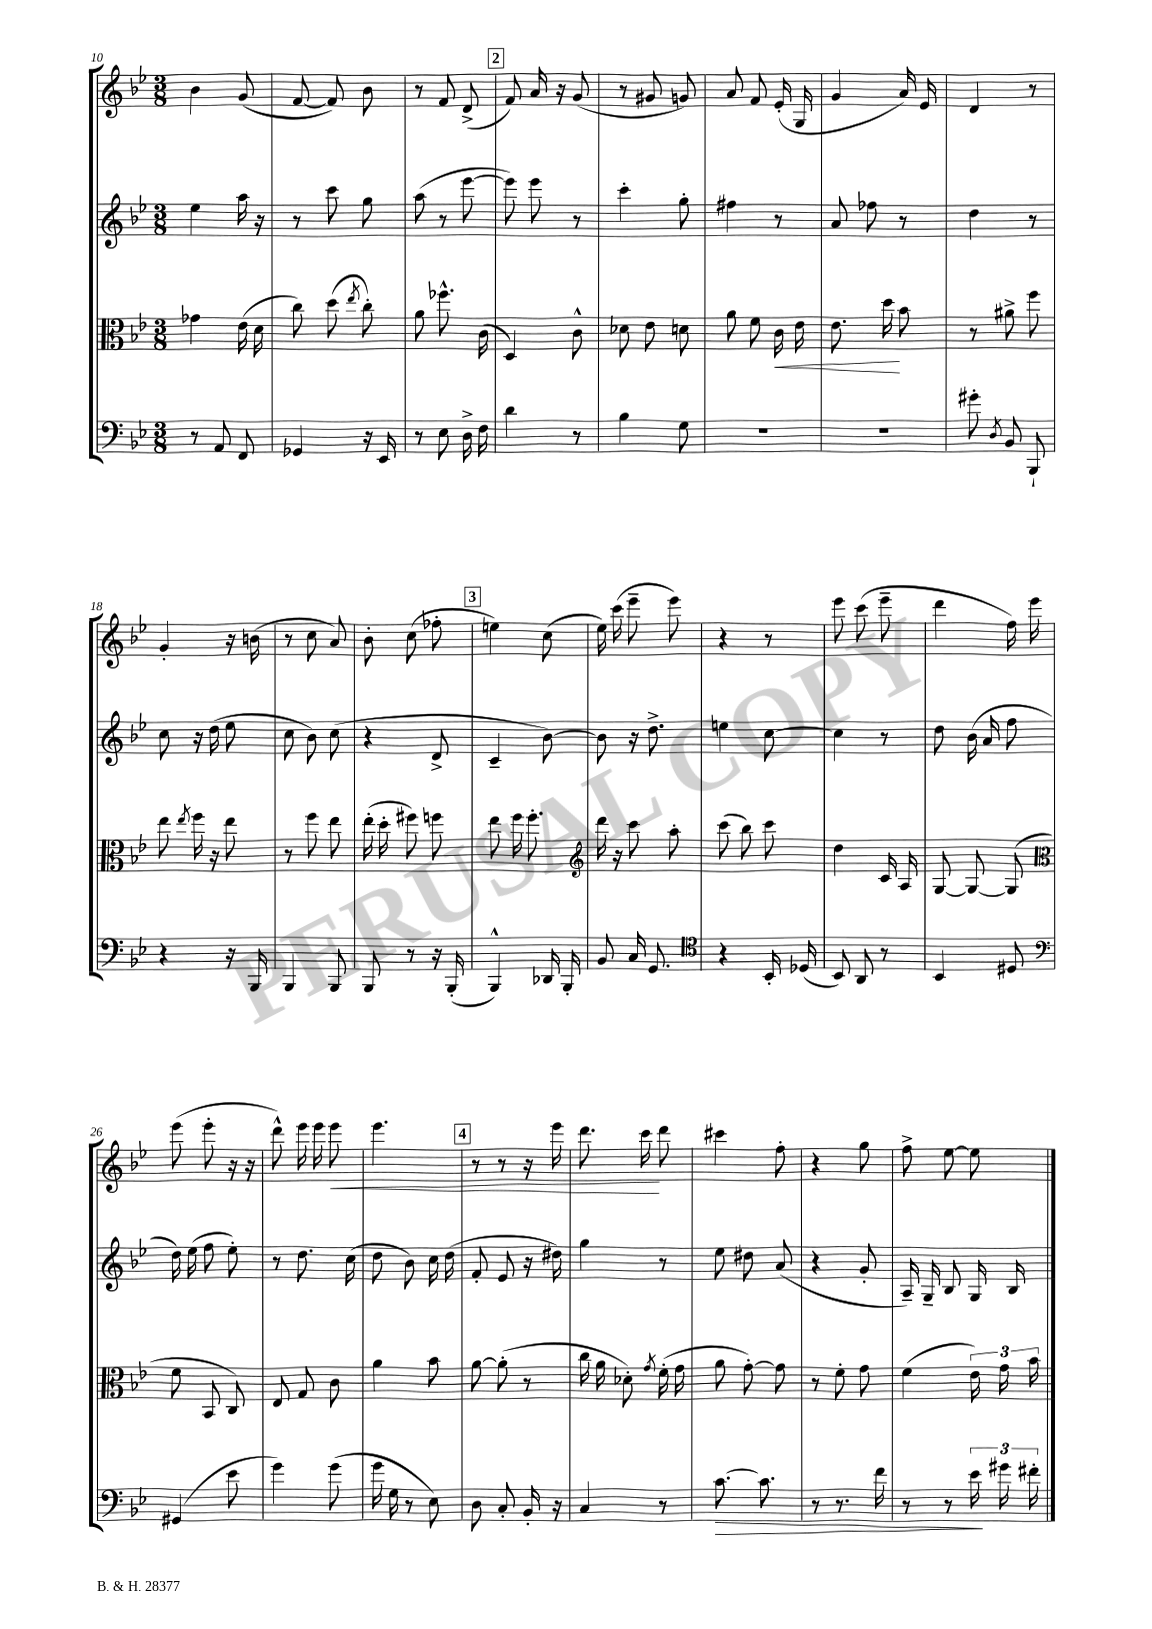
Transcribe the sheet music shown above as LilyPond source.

<<
\new StaffGroup <<
\new Staff = "s0" {
    \clef treble \key bes \major \numericTimeSignature \time 3/8
    \autoBeamOff bes'4 g'8( |
    f'8~ f'8) bes'8 |
    r8 f'8 d'8->( |
    \mark \markup { \box "2" } f'8) a'16 r16 g'8( |
    r8 gis'8 g'8) |
    a'8 f'8 ees'16-.( g16 |
    g'4 a'16) ees'16 |
    d'4 r8 |
    g'4-. r16 b'16( |
    r8 c''8 a'8) |
    bes'8-. c''8( fes''8-. |
    \mark \markup { \box "3" } e''4) c''8( |
    ees''16) c'''16( ees'''8-- ees'''8) |
    r4 r8 |
    ees'''8 c'''8( ees'''8-- |
    d'''4 f''16) ees'''16 |
    ees'''8( ees'''8-. r16 r16 |
    d'''8-^) ees'''16 ees'''16 ees'''8\< |
    ees'''4. |
    \mark \markup { \box "4" } r8 r8 r16 ees'''16 |
    d'''8. c'''16\! d'''8 |
    cis'''4 f''8-. |
    r4 g''8 |
    f''8-> ees''8~ ees''8 \bar "|." |
}
\new Staff = "s1" {
    \clef treble \key bes \major \numericTimeSignature \time 3/8
    \autoBeamOff ees''4 a''16 r16 |
    r8 c'''8 g''8 |
    a''8( r8 ees'''8~ |
    \mark \markup { \box "2" } ees'''8) ees'''8 r8 |
    c'''4-. g''8-. |
    fis''4 r8 |
    a'8 fes''8 r8 |
    d''4 r8 |
    c''8 r16 d''16( ees''8 |
    c''8 bes'8) c''8( |
    r4 d'8-> |
    \mark \markup { \box "3" } c'4-- bes'8~) |
    bes'8 r16 d''8.-> |
    e''4 c''8~ |
    c''4 r8 |
    d''8 bes'16( a'16 f''8 |
    d''16) ees''16( f''8 ees''8-.) |
    r8 d''8. c''16( |
    d''8 bes'8) c''16 d''16( |
    \mark \markup { \box "4" } f'8-. ees'8 r16 dis''16) |
    g''4 r8 |
    ees''8 dis''8 a'8( |
    r4 g'8-. |
    a16--) g16-- bes8 g16 bes16 \bar "|." |
}
\new Staff = "s2" {
    \clef alto \key bes \major \numericTimeSignature \time 3/8
    \autoBeamOff ges'4 ees'16( d'16 |
    c''8) d''8( \acciaccatura { ees''8 } c''8-.) |
    a'8 fes''8.-^ c'16( |
    \mark \markup { \box "2" } d4) c'8-^ |
    des'8 ees'8 d'8 |
    a'8 f'8 c'16\< ees'16 |
    ees'8. d''16\! bes'8 |
    r8 ais'8-> f''8 |
    ees''8 \acciaccatura { ees''8 } f''16 r16 ees''8 |
    r8 f''8 ees''8 |
    ees''16-.( d''16-. fis''8) f''8 |
    \mark \markup { \box "3" } ees''8 f''16 f''8.-. |
    \clef treble d'''16 r16 c'''8 a''8-. |
    c'''8( bes''8) c'''8 |
    d''4 c'16 a16 |
    g8~ g8~ g8( |
    \clef alto f'8 bes,8 c8) |
    ees8 g8 c'8 |
    a'4 bes'8 |
    \mark \markup { \box "4" } a'8~ a'8-.( r8 |
    c''16 a'16 des'8-.) \acciaccatura { g'8 } f'16-.( g'16 |
    a'8 g'8~-.) g'8 |
    r8 f'8-. g'8 |
    f'4( \tuplet 3/2 { ees'16) g'16 bes'16 } \bar "|." |
}
\new Staff = "s3" {
    \clef bass \key bes \major \numericTimeSignature \time 3/8
    \autoBeamOff r8 a,8 f,8 |
    ges,4 r16 ees,16 |
    r8 ees8 d16-> f16 |
    \mark \markup { \box "2" } d'4 r8 |
    bes4 g8 |
    R4. |
    R4. |
    gis'8-. \acciaccatura { d8 } bes,8 bes,,8-! |
    r4 r16 bes,,16 |
    bes,,4 bes,,8 |
    bes,,8 r8 r16 bes,,16-.( |
    \mark \markup { \box "3" } bes,,4-^) des,16 bes,,16-. |
    bes,8 c16 g,8. |
    \clef tenor r4 bes,16-. des16( |
    bes,8) a,8 r8 |
    bes,4 dis8 |
    \clef bass gis,4( ees'8 |
    g'4) g'8( |
    g'16 g16 r8 ees8) |
    \mark \markup { \box "4" } d8 c8-. bes,16-. r16 |
    c4 r8 |
    c'8.~\> c'8. |
    r8 r8. f'16 |
    r8 r8 \tuplet 3/2 { ees'16\! gis'16 fis'16-. } \bar "|." |
}
>>
>>
\layout { \context { \Score currentBarNumber = #10 } }
